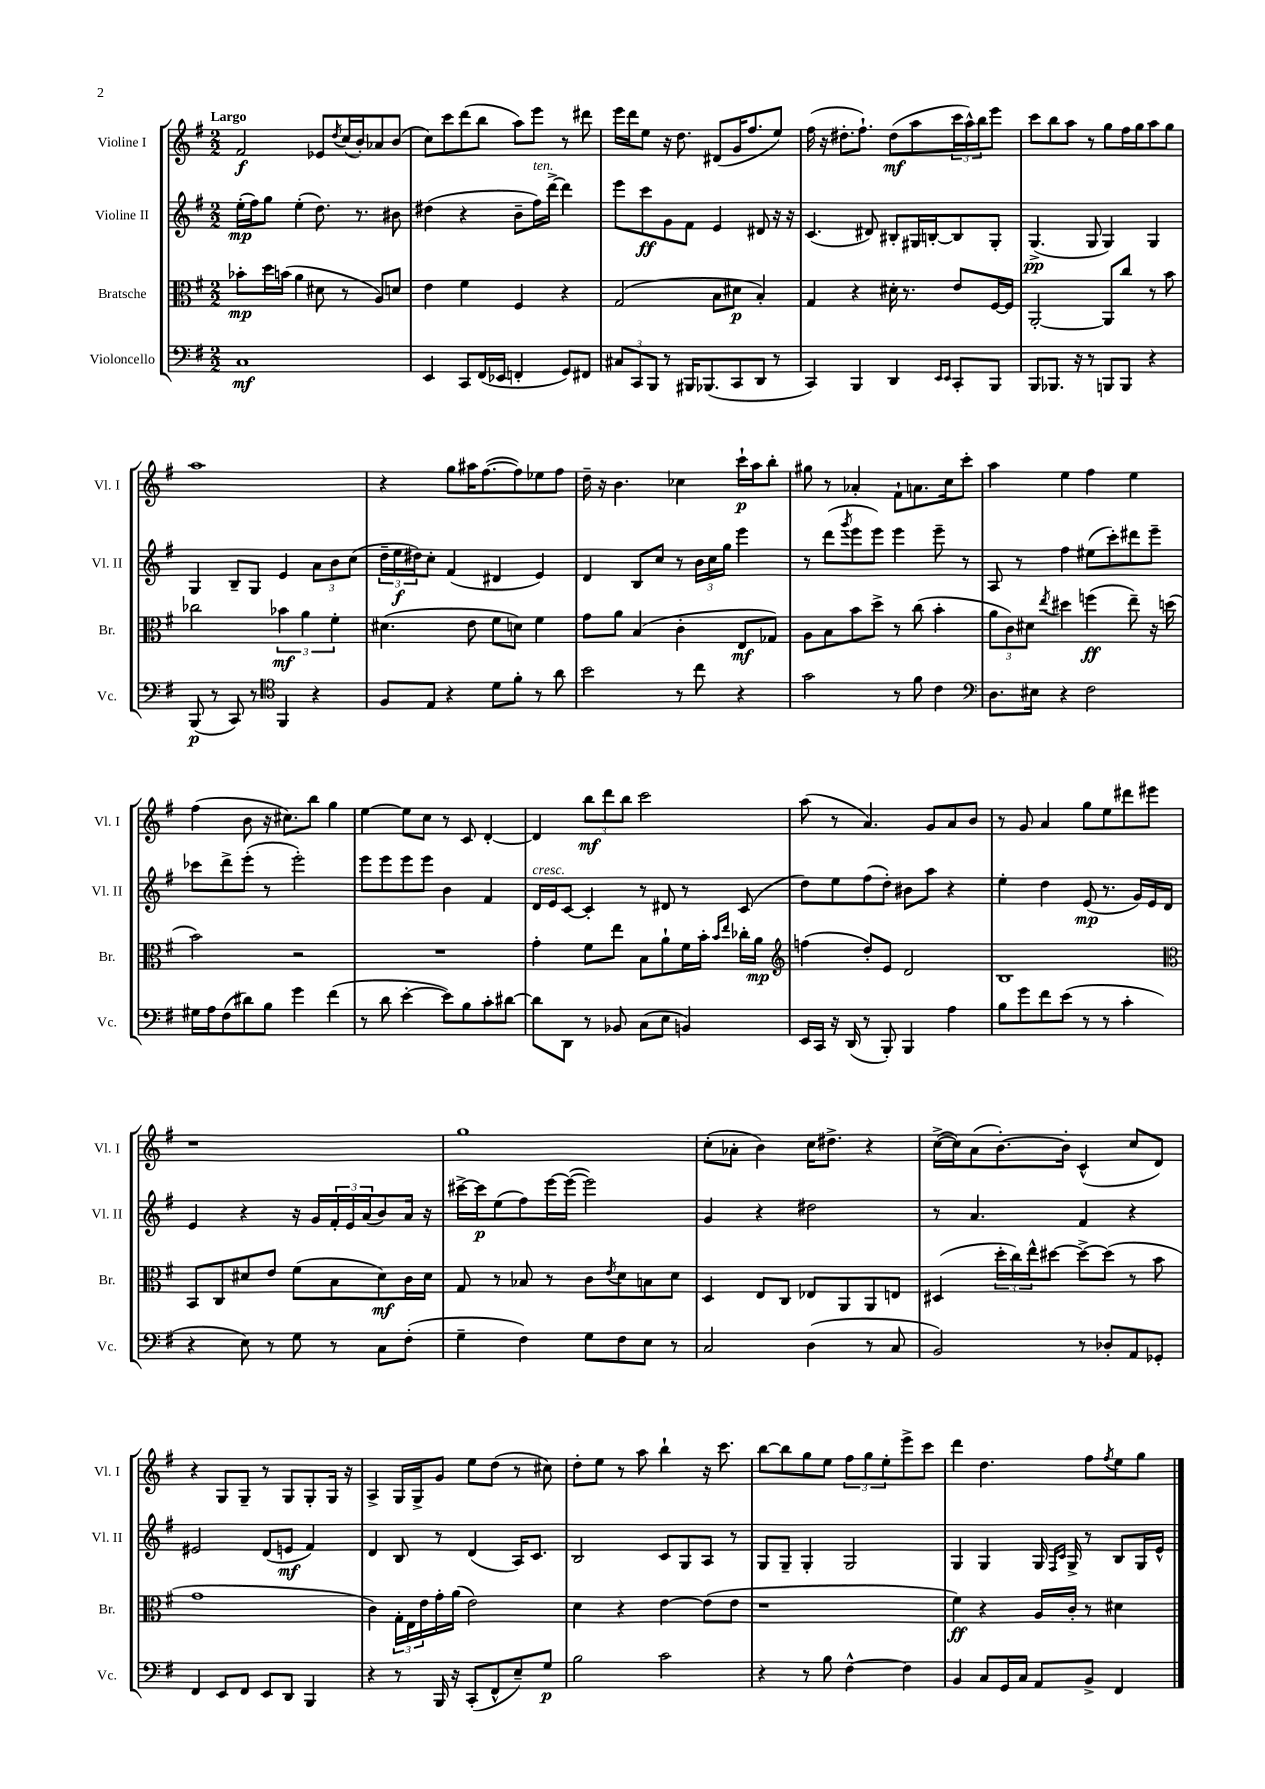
<<
\new StaffGroup <<
\new Staff = "s0" \with { instrumentName = "Violine I" shortInstrumentName = "Vl. I" } {
    \clef treble \key g \major \numericTimeSignature \time 2/2 \tempo "Largo"
    fis'2\f ees'8 \acciaccatura { d''8 } c''16( b'16-.) aes'8 b'8( |
    c''8) c'''8 d'''8( b''8 a''8) e'''8 r8 dis'''8 |
    e'''16 d'''16 e''8 r16 d''8. dis'8( g'16 fis''8. e''8) |
    fis''16( r16 dis''8.-. fis''8.-!) dis''8\mf( a''8 \tuplet 3/2 { c'''16 a''16-^) b''16 } e'''8 |
    c'''8 b''8 a''8 r8 g''8 fis''16 g''16 a''8 g''8 |
    a''1 |
    r4 g''8 ais''16 fis''8.~( fis''8) ees''8 fis''8 |
    d''16-- r16 b'4. ces''4 c'''16-!\p a''16 b''8-. |
    gis''8 r8 aes'4-. fis'8-! a'8. c''16 c'''8-. |
    a''4 e''4 fis''4 e''4 |
    fis''4( b'8 r16 cis''8.) b''8 g''4 |
    e''4~ e''8 c''8 r8 c'8 d'4~-. |
    d'4 \tuplet 3/2 { b''8\mf d'''8 b''8 } c'''2 |
    a''8( r8 a'4.) g'8 a'8 b'8 |
    r8 g'8 a'4 g''8 e''8 dis'''8 eis'''8 |
    r1 |
    g''1 |
    c''8-.( aes'8-. b'4) c''16 dis''8.-> r4 |
    c''16~->( c''16) a'8( b'8.~-.) b'16-. c'4-^( c''8 d'8) |
    r4 g8 g8-- r8 g8 g8-. g16 r16 |
    a4-> g16 g16-> g'8 e''8 d''8( r8 cis''8) |
    d''8-. e''8 r8 a''8 b''4-! r16 c'''8. |
    b''8~ b''8 g''8 e''8 \tuplet 3/2 { fis''8 g''8 e''8-. } e'''8-> c'''8 |
    d'''4 d''4. fis''8 \acciaccatura { fis''8 } e''8 g''8 \bar "|." |
}
\new Staff = "s1" \with { instrumentName = "Violine II" shortInstrumentName = "Vl. II" } {
    \clef treble \key g \major \numericTimeSignature \time 2/2
    e''16-.\mp( fis''16) g''8 e''4-.( d''8.) r8. bis'8 |
    dis''4( r4 b'8-- fis''16^\markup { \italic "ten." }) d'''16~-> d'''4 |
    e'''8 c'''8\ff g'8 fis'8 e'4 dis'8 r16 r16 |
    c'4.( dis'8) bis8-. gis16 b16~-. b8 gis8-. |
    g4.->\pp( g8 g4) g4 |
    g4 b8-- g8 e'4 \tuplet 3/2 { a'8 b'8 c''8( } |
    \tuplet 3/2 { d''16-- e''16\f dis''16) } c''8-. fis'4( dis'4 e'4) |
    d'4 b8 c''8 r8 \tuplet 3/2 { b'16 c''16 g''16 } e'''4 |
    r8 d'''8( \acciaccatura { g'''8 } e'''8 e'''8) e'''4 e'''8-- r8 |
    a8 r8 fis''4 eis''8( c'''8-.) dis'''8 e'''8-- |
    ces'''8 d'''8-> e'''8-.( r8 e'''2-.) |
    e'''8 e'''8 e'''8 e'''8 b'4 fis'4 |
    d'16^\markup { \italic "cresc." } e'16 c'8~ c'4-. r8 dis'8 r8 c'8( |
    d''8) e''8 fis''8( d''8-.) bis'8 a''8 r4 |
    e''4-. d''4 e'8\mp( r8. g'16) e'16 d'16 |
    e'4 r4 r16 g'16 \tuplet 3/2 { fis'16-. e'16 a'16( } b'8) a'16 r16 |
    cis'''16~-> cis'''16\p e''8( fis''8) e'''16~ e'''16~( e'''2) |
    g'4 r4 dis''2 |
    r8 a'4. fis'4 r4 |
    eis'2 d'8( e'8\mf fis'4) |
    d'4 b8 r8 d'4( a16) c'8. |
    b2 c'8 g8 a8 r8 |
    g8 g8-- g4-. g2 |
    g4 g4 g16 \grace { fis16 c'16 } g16-> r8 b8 g16 e'16-^ \bar "|." |
}
\new Staff = "s2" \with { instrumentName = "Bratsche" shortInstrumentName = "Br." } {
    \clef alto \key g \major \numericTimeSignature \time 2/2
    bes'8-.\mp d''16 b'16( a'4 dis'8 r8 a8) d'8 |
    e'4 fis'4 fis4 r4 |
    g2( b8 dis'8\p b4-.) |
    g4 r4 dis'16-. r8. e'8 fis16~ fis16 |
    a,2~-. a,8 c''8 r8 b'8 |
    ces''2 \tuplet 3/2 { bes'4\mf a'4 fis'4-. } |
    dis'4.( e'8 fis'8 d'8) fis'4 |
    g'8 a'8 b4( c'4-. e8\mf ges8) |
    a8 b8 b'8 d''8-> r8 c''8( b'4-. |
    \tuplet 3/2 { a'8 c'8) dis'8 } \acciaccatura { e''8 } dis''4 f''4\ff( e''8--) r16 d''16( |
    b'2) r2 |
    R1 |
    g'4-. fis'8 e''8 b8 a'8-! fis'16 b'16-. \grace { b'16 e''16 } ces''16-. a'16\mp |
    \clef treble f''4( d''8-.) e'8 d'2 |
    b1 |
    \clef alto b,8 c8 dis'8 e'8 fis'8( b8 dis'8\mf) c'16 dis'16 |
    g8 r8 bes8 r8 c'8 \acciaccatura { e'8 } d'8 b8 d'8 |
    d4 e8 c8 ees8 a,8 a,8 e8 |
    dis4( \tuplet 3/2 { d''16-. c''16) e''16-^ } dis''8~ dis''8~-> dis''8( r8 b'8 |
    g'1 |
    c'4) \tuplet 3/2 { g16-. e16 e'16 } g'16-. a'16( e'2) |
    d'4 r4 e'4~ e'8( e'8 |
    r1 |
    fis'4\ff) r4 a16 c'16-. r8 dis'4 \bar "|." |
}
\new Staff = "s3" \with { instrumentName = "Violoncello" shortInstrumentName = "Vc." } {
    \clef bass \key g \major \numericTimeSignature \time 2/2
    c1\mf |
    e,4 c,8 fis,16( ees,16 f,4-. g,8) fis,8 |
    \tuplet 3/2 { cis8 c,8 b,,8 } r8 bis,,16 bes,,8.( c,8 d,8 r8 |
    c,4) b,,4 d,4 \grace { e,16 e,16 } c,8-. b,,8 |
    b,,8 bes,,8. r16 r8 b,,8 b,,8 r4 |
    b,,8\p( r8 c,8) r8 \clef tenor fis,4 r4 |
    fis8 e8 r4 d'8 fis'8-. r8 a'8 |
    b'2 r8 c''8 r4 |
    g'2 r8 fis'8 c'4 |
    \clef bass d8. eis16 r4 fis2 |
    gis16 a16 fis8( dis'8) b8 g'4 fis'4( |
    r8 d'8 e'4~-. e'8) b8 c'8-. dis'8~ |
    dis'8 d,8 r8 bes,8 c8( e8 b,4) |
    e,16 c,16 r16 d,16( r8 b,,8-.) b,,4 a4 |
    b8 g'8 fis'8 e'8( r8 r8 c'4-. |
    r4 e8) r8 g8 r8 c8 fis8-.( |
    g4-- fis4) g8 fis8 e8 r8 |
    c2 d4( r8 c8 |
    b,2) r8 des8-. a,8 ges,8-. |
    fis,4 e,8 fis,8 e,8 d,8 b,,4 |
    r4 r8 b,,16 r16 c,8-.( fis,8-^ e8--) g8\p |
    b2 c'2 |
    r4 r8 b8 fis4~-^ fis4 |
    b,4 c8 g,16 c16 a,8 b,8-> fis,4 \bar "|." |
}
>>
>>
\layout { \context { \Score \remove "Bar_number_engraver" } }
